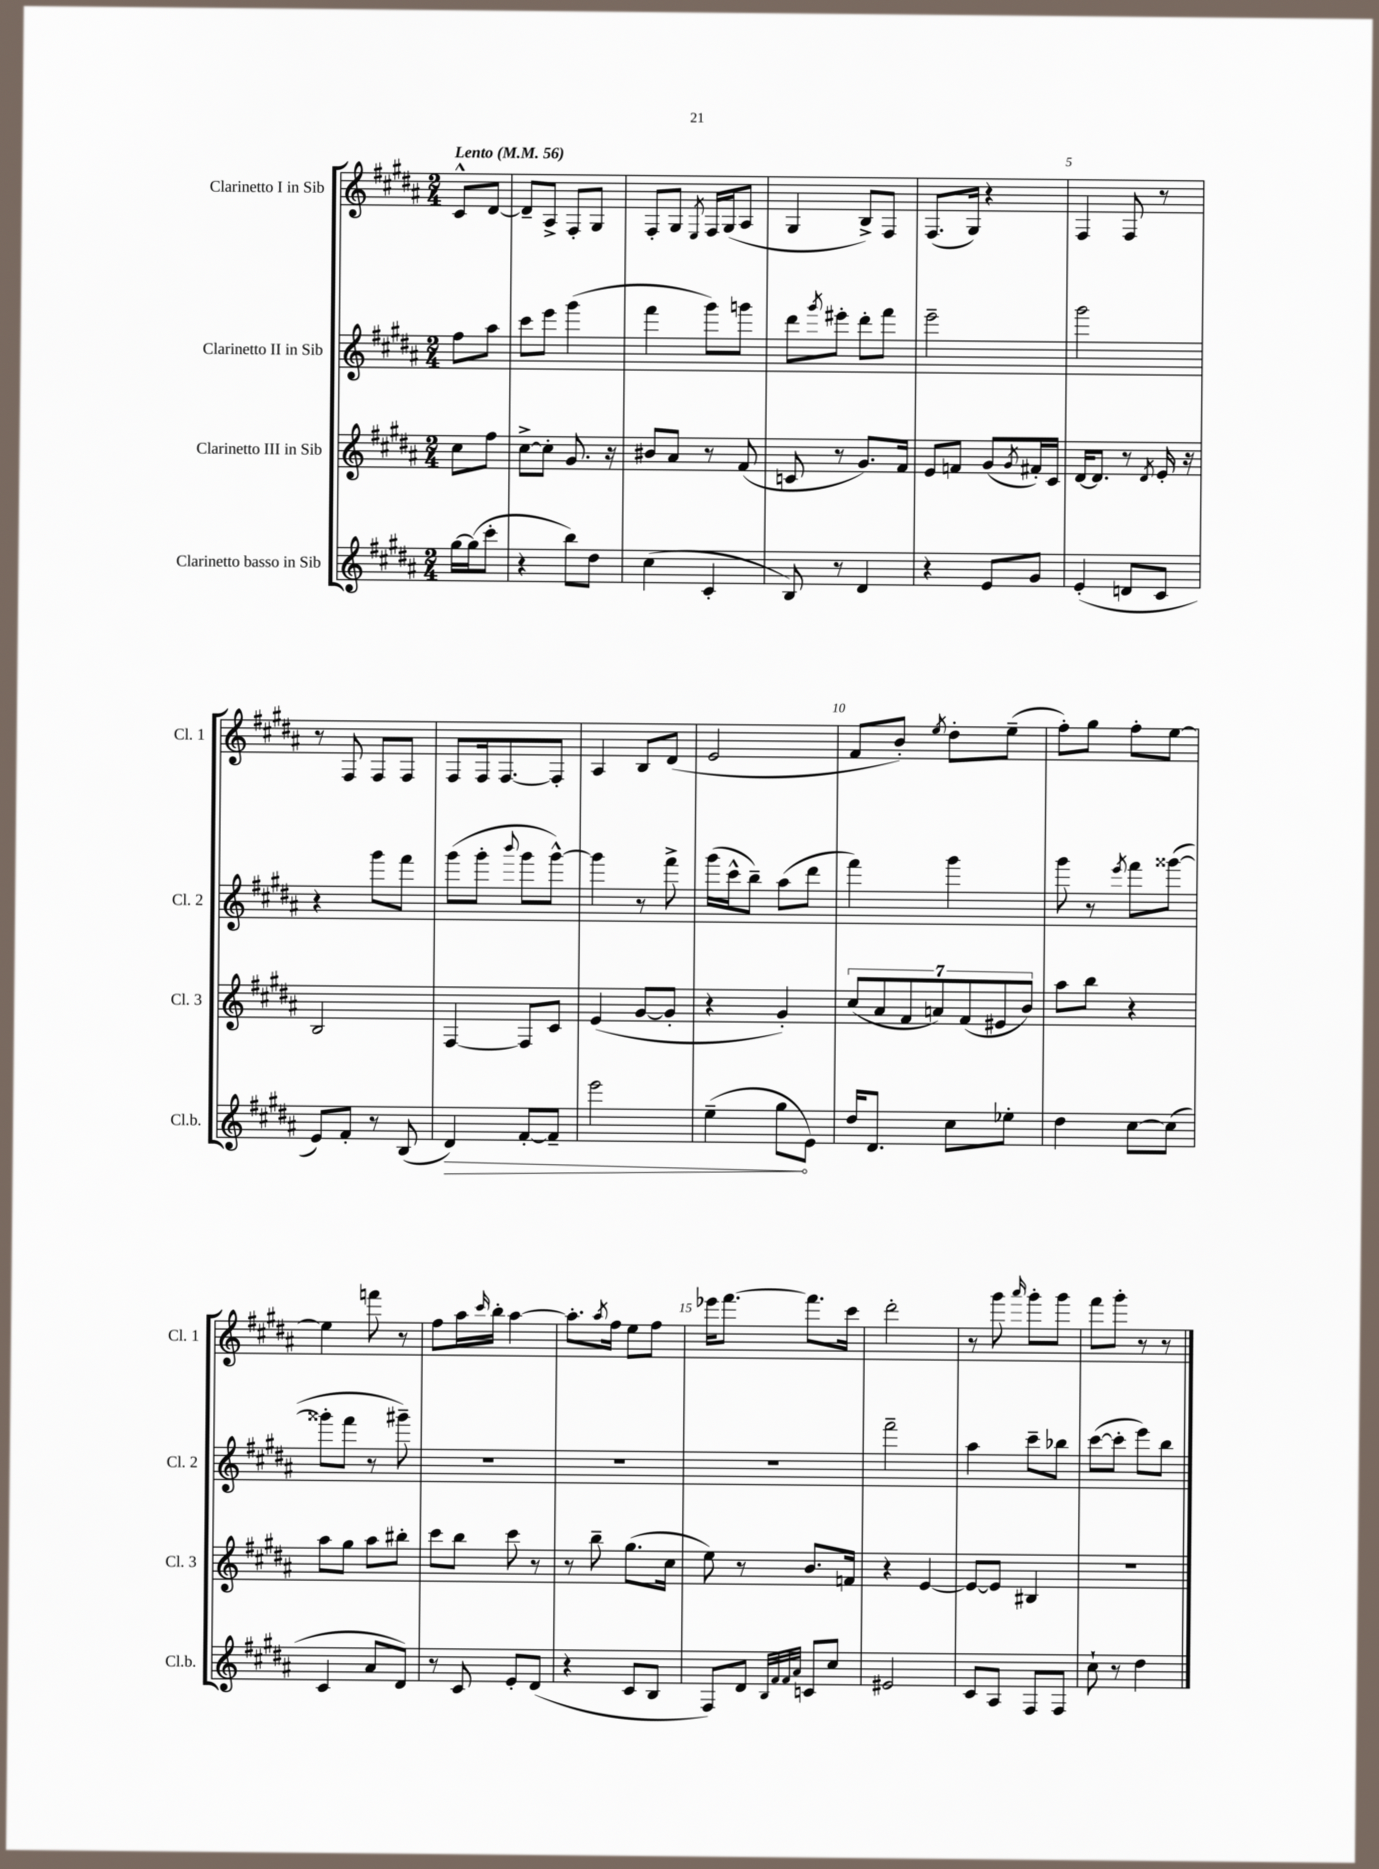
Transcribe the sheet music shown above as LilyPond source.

<<
\new StaffGroup <<
\new Staff = "s0" \with { instrumentName = "Clarinetto I in Sib" shortInstrumentName = "Cl. 1" } {
    \clef treble \key b \major \numericTimeSignature \time 2/4 \partial 4 \tempo "Lento" 4 = 56
    cis'8-^ dis'8~ |
    dis'8-- ais8-> fis8-. gis8 |
    fis8-. gis8 \acciaccatura { e8 } fis16 gis16( ais8 |
    gis4 b8->) fis8 |
    fis8.( gis16) r4 |
    fis4 fis8 r8 |
    r8 fis8 fis8 fis8 |
    fis8 fis16 fis8.~ fis8-. |
    ais4 b8 dis'8( |
    e'2 |
    fis'8 b'8-.) \acciaccatura { e''8 } dis''8-. e''8--( |
    fis''8-.) gis''8 fis''8-. e''8~ |
    e''4 f'''8 r8 |
    fis''8 ais''16 \grace { cis'''16 } b''16-. ais''4~ |
    ais''8.-. \acciaccatura { ais''8 } fis''16 e''8 fis''8 |
    ees'''16 fis'''8.~ fis'''8. cis'''16 |
    dis'''2-. |
    r8 gis'''8 \grace { ais'''16 } gis'''8-. gis'''8 |
    fis'''8 gis'''8-. r8 r8 \bar "|." |
}
\new Staff = "s1" \with { instrumentName = "Clarinetto II in Sib" shortInstrumentName = "Cl. 2" } {
    \clef treble \key b \major \numericTimeSignature \time 2/4 \partial 4
    fis''8 ais''8 |
    cis'''8 e'''8 gis'''4( |
    fis'''4 gis'''8) g'''8 |
    dis'''8 \acciaccatura { gis'''8 } eis'''8-. dis'''8-. fis'''8 |
    e'''2-- |
    gis'''2 |
    r4 gis'''8 fis'''8 |
    gis'''8( gis'''8-. \appoggiatura { b'''8 } gis'''8 gis'''8~-^) |
    gis'''4 r8 fis'''8-> |
    gis'''16( cis'''16-^ b''8--) ais''8( dis'''8 |
    fis'''4) gis'''4 |
    gis'''8 r8 \acciaccatura { e'''8 } fis'''8 gisis'''8~( |
    gisis'''8-. fis'''8 r8 gis'''8--) |
    R2 |
    R2 |
    R2 |
    fis'''2-- |
    ais''4 cis'''8-- bes''8 |
    cis'''8~( cis'''8-. e'''8) b''8 \bar "|." |
}
\new Staff = "s2" \with { instrumentName = "Clarinetto III in Sib" shortInstrumentName = "Cl. 3" } {
    \clef treble \key b \major \numericTimeSignature \time 2/4 \partial 4
    cis''8 fis''8 |
    cis''8~-> cis''8-. gis'8. r16 |
    bis'8 ais'8 r8 fis'8( |
    c'8 r8 gis'8.) fis'16 |
    e'8 f'8 gis'8( \acciaccatura { gis'8 } fis'16-.) cis'16 |
    dis'16~ dis'8. r8 \acciaccatura { dis'8 } e'16-. r16 |
    b2 |
    fis4~ fis8 cis'8 |
    e'4( gis'8~ gis'8-. |
    r4 gis'4-.) |
    \tuplet 7/4 { cis''8( ais'8 fis'8 a'8) fis'8( eis'8 b'8) } |
    ais''8 b''8 r4 |
    ais''8 gis''8 ais''8 bis''8-. |
    cis'''8 b''8 cis'''8 r8 |
    r8 b''8-- gis''8.( cis''16 |
    e''8) r8 b'8. f'16 |
    r4 e'4~ |
    e'8~ e'8 bis4 |
    r2 \bar "|." |
}
\new Staff = "s3" \with { instrumentName = "Clarinetto basso in Sib" shortInstrumentName = "Cl.b." } {
    \clef treble \key b \major \numericTimeSignature \time 2/4 \partial 4
    gis''16~ gis''16( cis'''8-. |
    r4 b''8) dis''8 |
    cis''4( cis'4-. |
    b8) r8 dis'4 |
    r4 e'8 gis'8 |
    e'4-.( d'8 cis'8 |
    e'8) fis'8-. r8 b8( |
    \once \override Hairpin.circled-tip = ##t dis'4\>) fis'8~-. fis'8-- |
    e'''2 |
    e''4--( gis''8\! e'8) |
    dis''16 dis'8. cis''8 ees''8-. |
    dis''4 cis''8~ cis''8( |
    cis'4 ais'8 dis'8) |
    r8 cis'8 e'8-. dis'8( |
    r4 cis'8 b8 |
    fis8) dis'8 \grace { b32 fis'32 fis'32 ais'32 } c'8 cis''8 |
    eis'2 |
    cis'8 ais8 fis8 fis8 |
    cis''8-! r8 dis''4 \bar "|." |
}
>>
>>
\layout { \context { \Score \override BarNumber.break-visibility = ##(#f #t #t) barNumberVisibility = #(every-nth-bar-number-visible 5) } }
